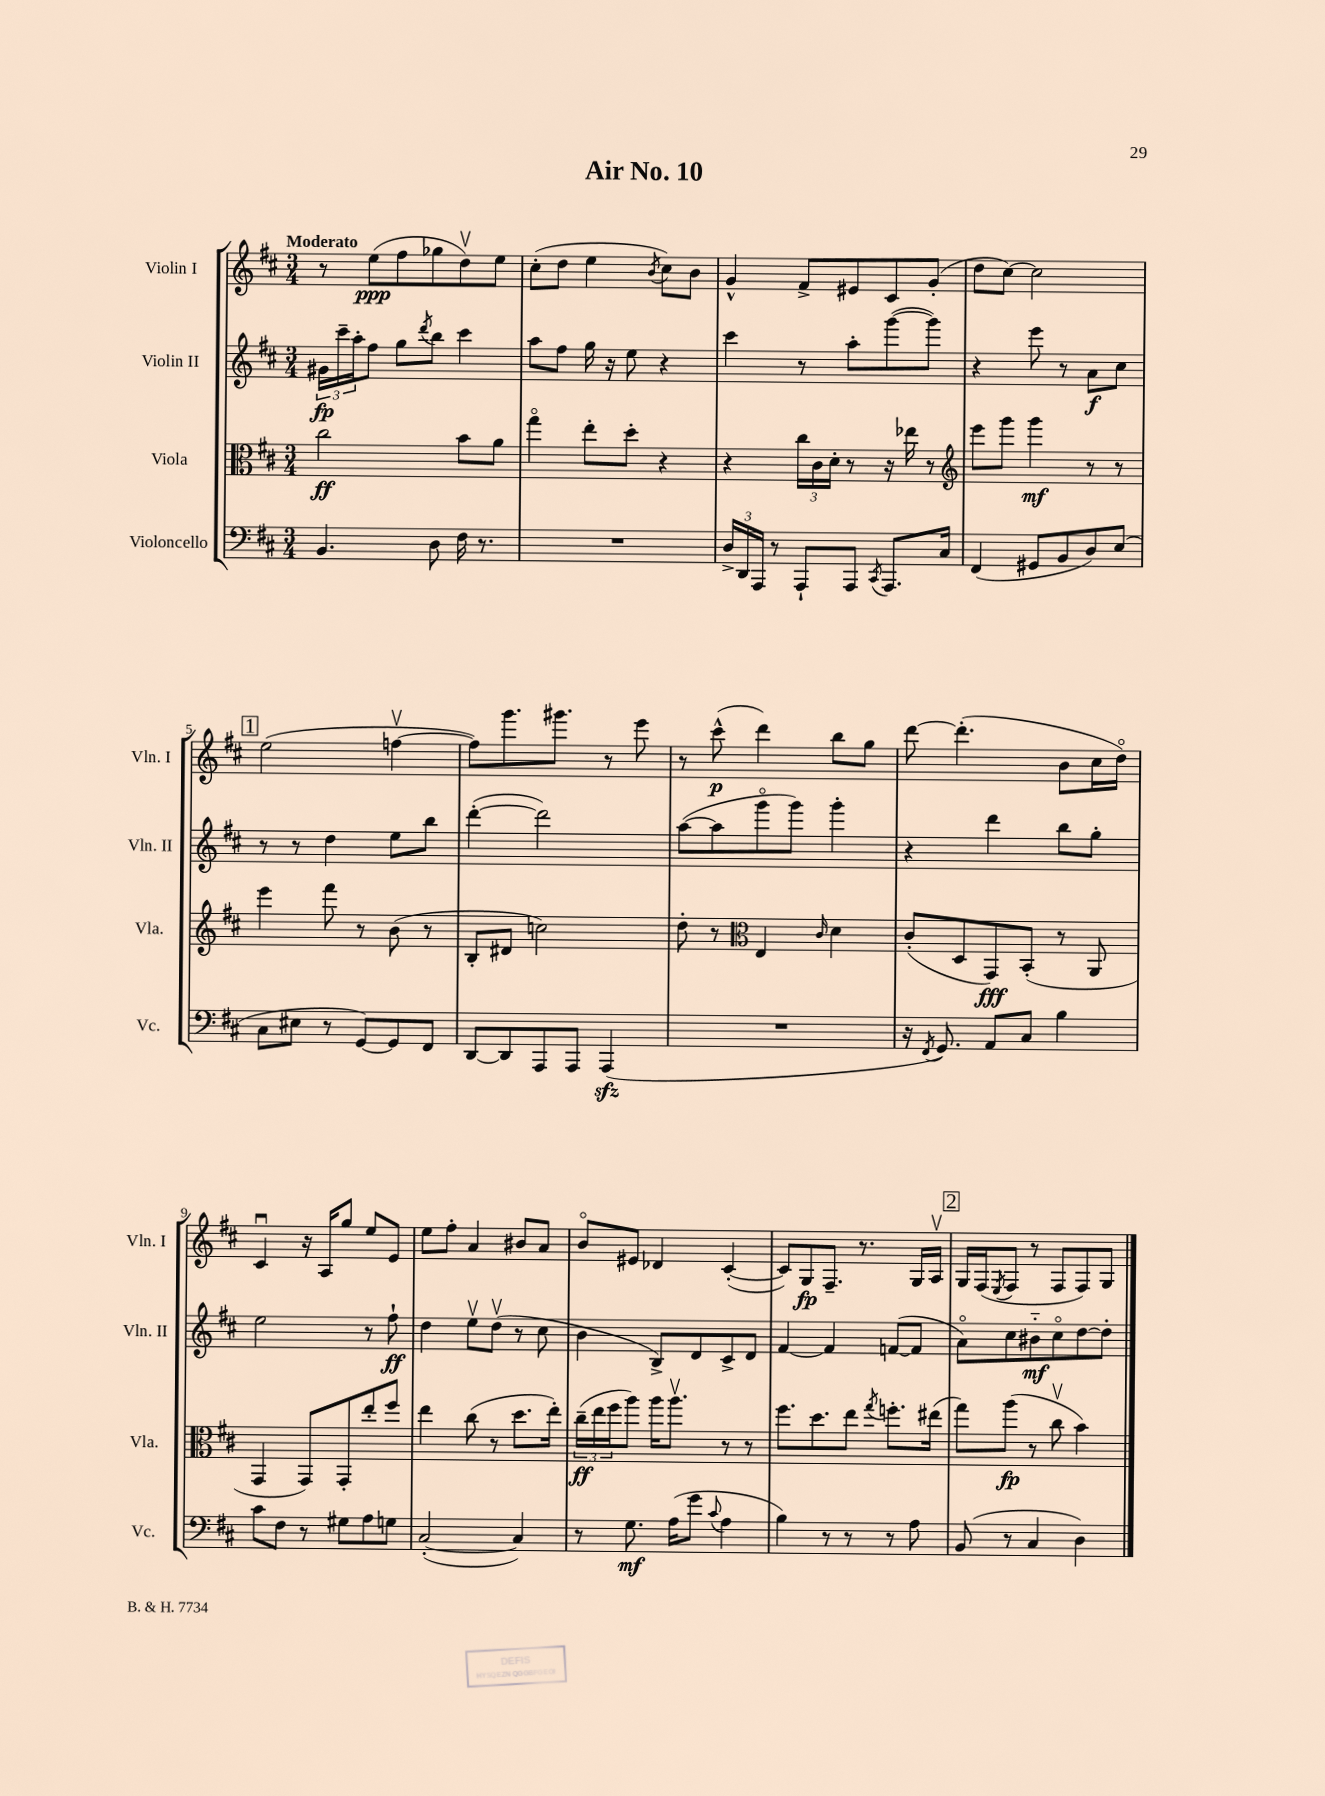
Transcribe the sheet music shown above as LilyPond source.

\header { title = "Air No. 10" }
<<
\new StaffGroup <<
\new Staff = "s0" \with { instrumentName = "Violin I" shortInstrumentName = "Vln. I" } {
    \clef treble \key d \major \numericTimeSignature \time 3/4 \tempo "Moderato"
    r8 e''8\ppp( fis''8 ges''8 d''8\upbow) e''8 |
    cis''8-.( d''8 e''4 \acciaccatura { b'8 } cis''8) b'8 |
    g'4-^ fis'8-> eis'8 cis'8 g'8-.( |
    d''8 cis''8~) cis''2 |
    \mark \markup { \box "1" } e''2( f''4~\upbow |
    f''8) g'''8. gis'''8. r8 e'''8 |
    r8 cis'''8-^\p( d'''4) b''8 g''8 |
    d'''8~ d'''4.-.( b'8 cis''16 d''16\flageolet) |
    cis'4\downbow r16 a16 g''8 e''8 e'8 |
    e''8 fis''8-. a'4 bis'8 a'8 |
    b'8\flageolet eis'8 des'4 cis'4~-.( |
    cis'8) g8\fp fis8.-- r8. g16 a16\upbow |
    \mark \markup { \box "2" } g16 fis16( \acciaccatura { e8 } fis8 r8 fis8 fis8) g8 \bar "|." |
}
\new Staff = "s1" \with { instrumentName = "Violin II" shortInstrumentName = "Vln. II" } {
    \clef treble \key d \major \numericTimeSignature \time 3/4
    \tuplet 3/2 { gis'16\fp cis'''16-- a''16-. } fis''8 g''8 \acciaccatura { d'''8 } b''8 cis'''4 |
    a''8 fis''8 g''16 r16 e''8 r4 |
    cis'''4 r8 a''8-. g'''8~( g'''8) |
    r4 e'''8 r8 a'8\f cis''8 |
    \mark \markup { \box "1" } r8 r8 d''4 e''8 b''8 |
    d'''4~-.( d'''2) |
    a''8~( a''8 g'''8\flageolet g'''8) g'''4-. |
    r4 d'''4 b''8 g''8-. |
    e''2 r8 fis''8-!\ff |
    d''4 e''8\upbow d''8\upbow( r8 cis''8 |
    b'4 b8->) d'8 cis'8-> d'8 |
    fis'4~ fis'4 f'8~( f'8 |
    \mark \markup { \box "2" } a'8\flageolet) cis''8 bis'8-_\mf cis''8\flageolet d''8~ d''8-. \bar "|." |
}
\new Staff = "s2" \with { instrumentName = "Viola" shortInstrumentName = "Vla." } {
    \clef alto \key d \major \numericTimeSignature \time 3/4
    cis''2\ff b'8 a'8 |
    g''4\flageolet e''8-. d''8-. r4 |
    r4 \tuplet 3/2 { cis''16 cis'16 d'16-. } r8 r16 ees''16 r8 |
    \clef treble e'''8 g'''8 g'''4\mf r8 r8 |
    \mark \markup { \box "1" } e'''4 fis'''8 r8 b'8( r8 |
    b8-. dis'8 c''2) |
    d''8-. r8 \clef alto e4 \grace { cis'16 } d'4 |
    cis'8-.( d8 g,8\fff) b,8-.( r8 a,8 |
    g,4 g,8) g,8-. e''8-. fis''8 |
    e''4 cis''8( r8 d''8. e''16-.) |
    \tuplet 3/2 { cis''16--\ff( e''16 fis''16 } a''8) a''16 a''8.\upbow r8 r8 |
    fis''8. d''8. e''8 \acciaccatura { g''8 } f''8.-. eis''16( |
    \mark \markup { \box "2" } g''8) a''8\fp( r8 cis''8\upbow b'4) \bar "|." |
}
\new Staff = "s3" \with { instrumentName = "Violoncello" shortInstrumentName = "Vc." } {
    \clef bass \key d \major \numericTimeSignature \time 3/4
    b,4. d8 fis16 r8. |
    R2. |
    \tuplet 3/2 { d16-> d,16 a,,16 } r8 a,,8-! a,,8 \acciaccatura { cis,8 } a,,8. cis16 |
    fis,4( gis,8 b,8 d8) e8( |
    \mark \markup { \box "1" } cis8 eis8 r8 g,8~) g,8 fis,8 |
    d,8~ d,8 a,,8 a,,8 a,,4\sfz( |
    R2. |
    r16 \acciaccatura { fis,8 } g,8.) a,8 cis8 b4 |
    cis'8 fis8 r8 gis8 a8 g8 |
    cis2~-.( cis4) |
    r8 g8.\mf a16( g'8 \appoggiatura { cis'8 } a4 |
    b4) r8 r8 r8 a8 |
    \mark \markup { \box "2" } b,8( r8 cis4 d4) \bar "|." |
}
>>
>>
